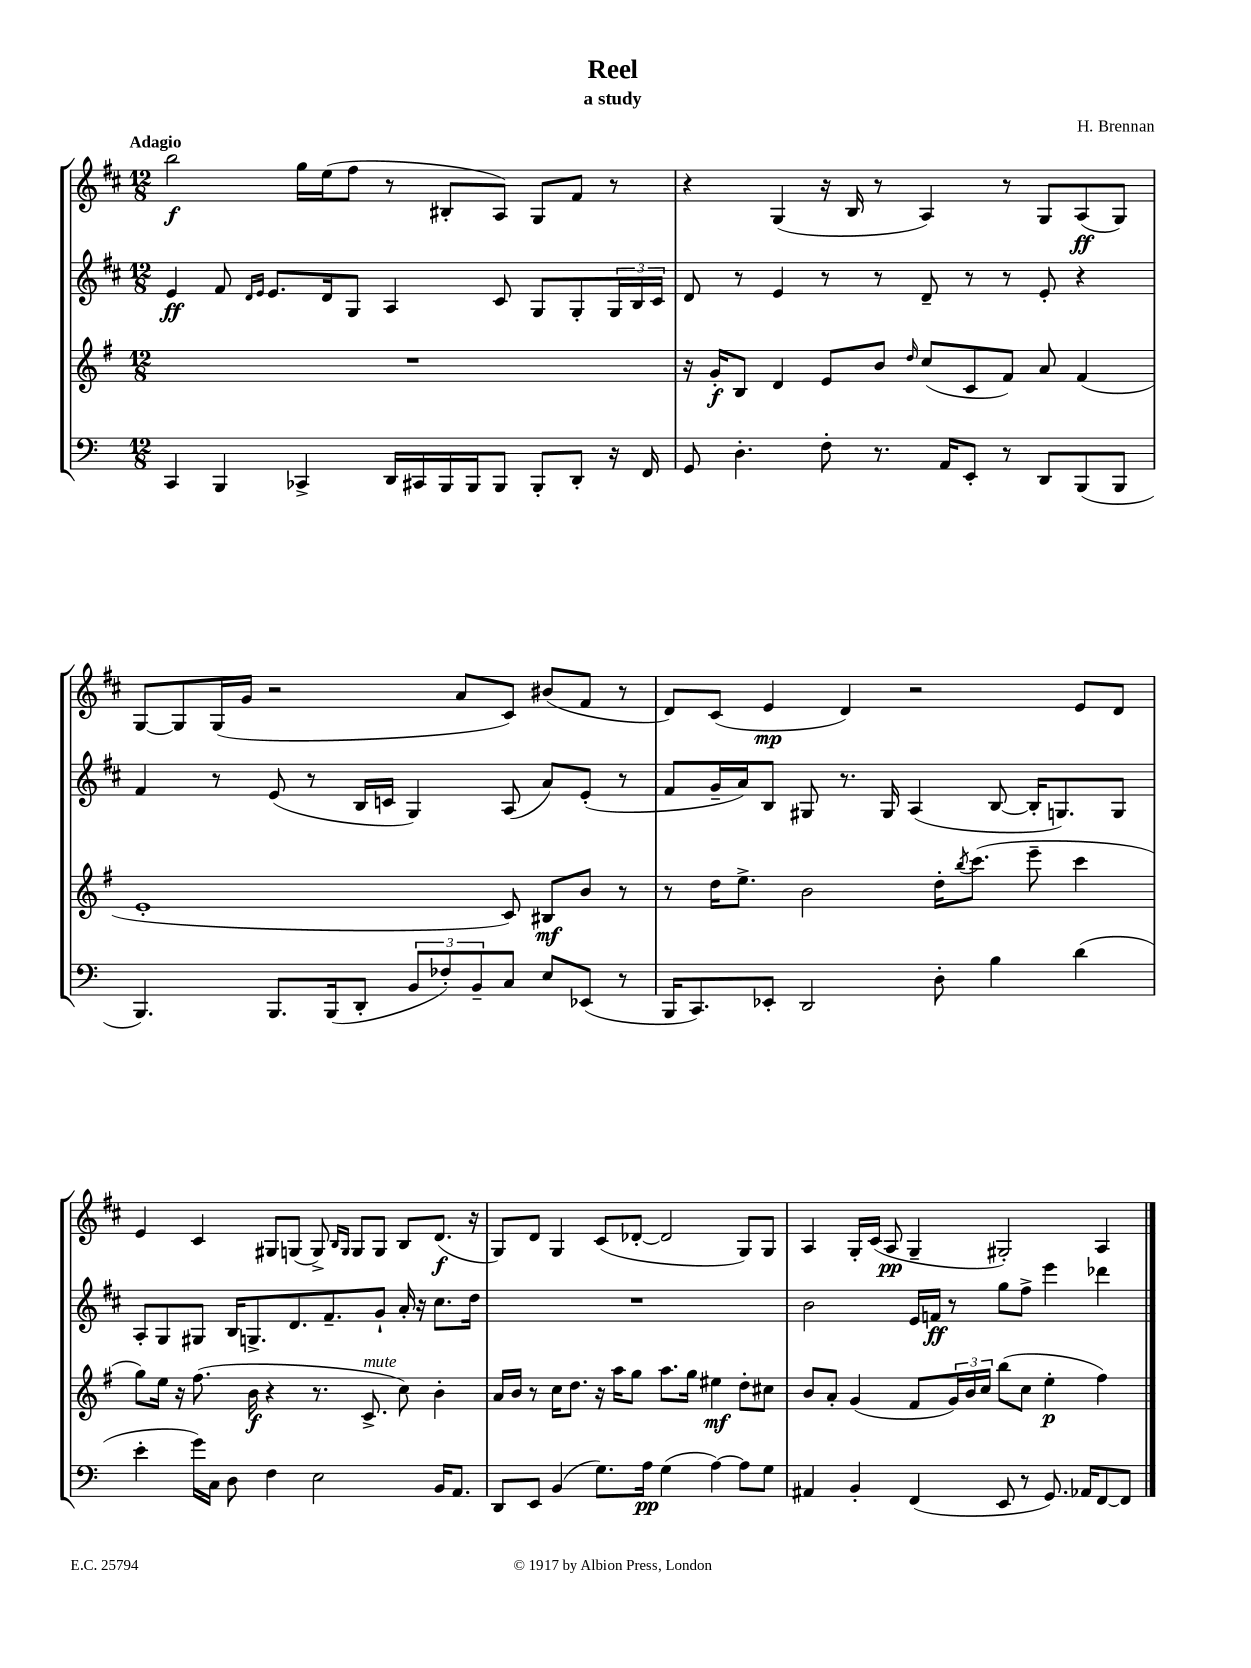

**kern	**kern	**kern	**kern
*staff4	*staff3	*staff2	*staff1
*clefF4	*clefG2	*clefG2	*clefG2
*k[]	*k[f#]	*k[f#c#]	*k[f#c#]
*M12/8	*M12/8	*M12/8	*M12/8
4CC/	1.r	4e/	2bb\
4BBB/	.	8f#/	.
.	.	16qqd/LL	.
.	.	16qqe/JJ	.
.	.	8.e/L	.
4CC-^/	.	.	16gg\LL
.	.	16d/k	(16ee\J
.	.	8G/J	8ff#\J
16DD/LL	.	4A/	8r
16CC#/	.	.	.
16BBB/	.	.	8B#'/L
16BBB/J	.	.	.
8BBB/J	.	8c#/	8A/J)
8BBB'/L	.	8G/L	8G/L
8DD'/J	.	8G'/	8f#/J
16r	.	24G/L	8r
.	.	24B/	.
16FF/	.	.	.
.	.	24c#/JJ	.
=	=	=	=
8GG/	16r	8d/	4r
.	16g'/LK	.	.
4.D'\	8B/J	8r	.
.	4d/	4e/	(4G/
8F'\	8e/L	8r	16r
.	.	.	16B/
8.r	8b/J	8r	8r
.	16qqdd/	.	.
.	(8cc/L	8d~/	4A/)
16AA/LK	.	.	.
8EE'/J	8c/	8r	.
8r	8f#/J)	8r	8r
8DD/L	8a/	8e'/	8G/L
(8BBB/	(4f#/	4r	(8A/
8BBB/J	.	.	8G/J)
=	=	=	=
4.BBB/)	1e'	4f#/	[8G/L
.	.	.	8G/]
.	.	8r	(16G/L
.	.	.	16g/JJ
8.BBB/L	.	(8e/	2r
.	.	8r	.
(16BBB/k	.	.	.
8DD'/J	.	16B/LL	.
.	.	16c/JJ	.
12BB/L	.	4G/)	.
12F-'/)	.	.	.
.	.	.	8a/L
12BB~/	.	.	.
8C/J	8c/)	(8A/	8c#/J)
8E/L	8B#/L	8a/L)	(8b#/L
(8EE-/J	8b/J	(8e'/J	8f#/J
8r	8r	8r	8r
=	=	=	=
16BBB/LK	8r	8f#/L	8d/L)
8.CC/)	.	.	.
.	16dd\LK	16g~/L	(8c#/J
.	8.ee^\J	16a/J)	.
8EE-'/J	.	8B/J	4e/
2DD/	2b\	8G#/	.
.	.	8.r	4d/)
.	.	16G#/	.
.	.	(4A/	2r
8D'\	16dd'\LK	.	.
.	8qbb/	.	.
.	(8.ccc\J	.	.
4B\	.	[8B/	.
.	8eee~\	16B'/]LK	.
.	.	8.G/)	.
(4d\	4ccc\	.	8e/L
.	.	8G/J	8d/J
=	=	=	=
4e'\	8gg\L)	8A'/L	4e/
.	16ee\Jk	8G/	.
.	16r	.	.
16g\LL)	(8.ff#\	8G#/J	4c#/
16C\JJ	.	.	.
8D\	.	16B/LK	.
.	16b\	8.G^/	.
4F\	4r	.	8G#/L
.	.	8.d/	(8G/J
2E\	8.r	.	8G^/)
.	.	8.f#~/	.
.	.	.	16qqB/LL
.	.	.	16qqG/JJ
.	.	.	8G/L
.	8.c^/	.	.
.	.	8g`/J	8G/J
.	8cc\)	16a'/	8B/L
.	.	16r	.
16BB/LK	4b'\	8.cc#\L	(8.d/J
8.AA/J	.	.	.
.	.	16dd\Jk	16r
=	=	=	=
8DD/L	16a/LL	1.r	8G/L)
.	16b/JJ	.	.
8EE/J	8r	.	8d/J
(4BB/	16cc\LK	.	4G/
.	8.dd\J	.	.
8.G\L)	16r	.	(8c#/L
.	16aa\LK	.	.
.	8gg\J	.	[8d-'/J
16A\Jk	.	.	.
(4G\	8.aa\L	.	2d-/]
.	16gg\Jk	.	.
[4A\)	4ee#\	.	.
8A\]L	8dd'\L	.	8G/L)
8G\J	8cc#\J	.	8G/J
=	=	=	=
4AA#/	8b/L	2b\	4A/
.	8a'/J	.	.
4BB'/	(4g/	.	16G'/LL
.	.	.	(16c#/JJ
.	.	.	8A/
(4FF/	8f#/L	16e/LL	4G~/
.	.	16f/JJ	.
.	24g/L)	8r	.
.	24b/	.	.
.	24cc/JJ	.	.
8EE/	(8bb\L	8gg\L	2G#'/)
8r	8cc\J	8ff#^\J	.
8.GG/)	4ee'\	4eee\	.
16AA-/LK	.	.	.
[8FF/	4ff#\)	4ddd-\	4A/
8FF/]J	.	.	.
==	==	==	==
*-	*-	*-	*-
